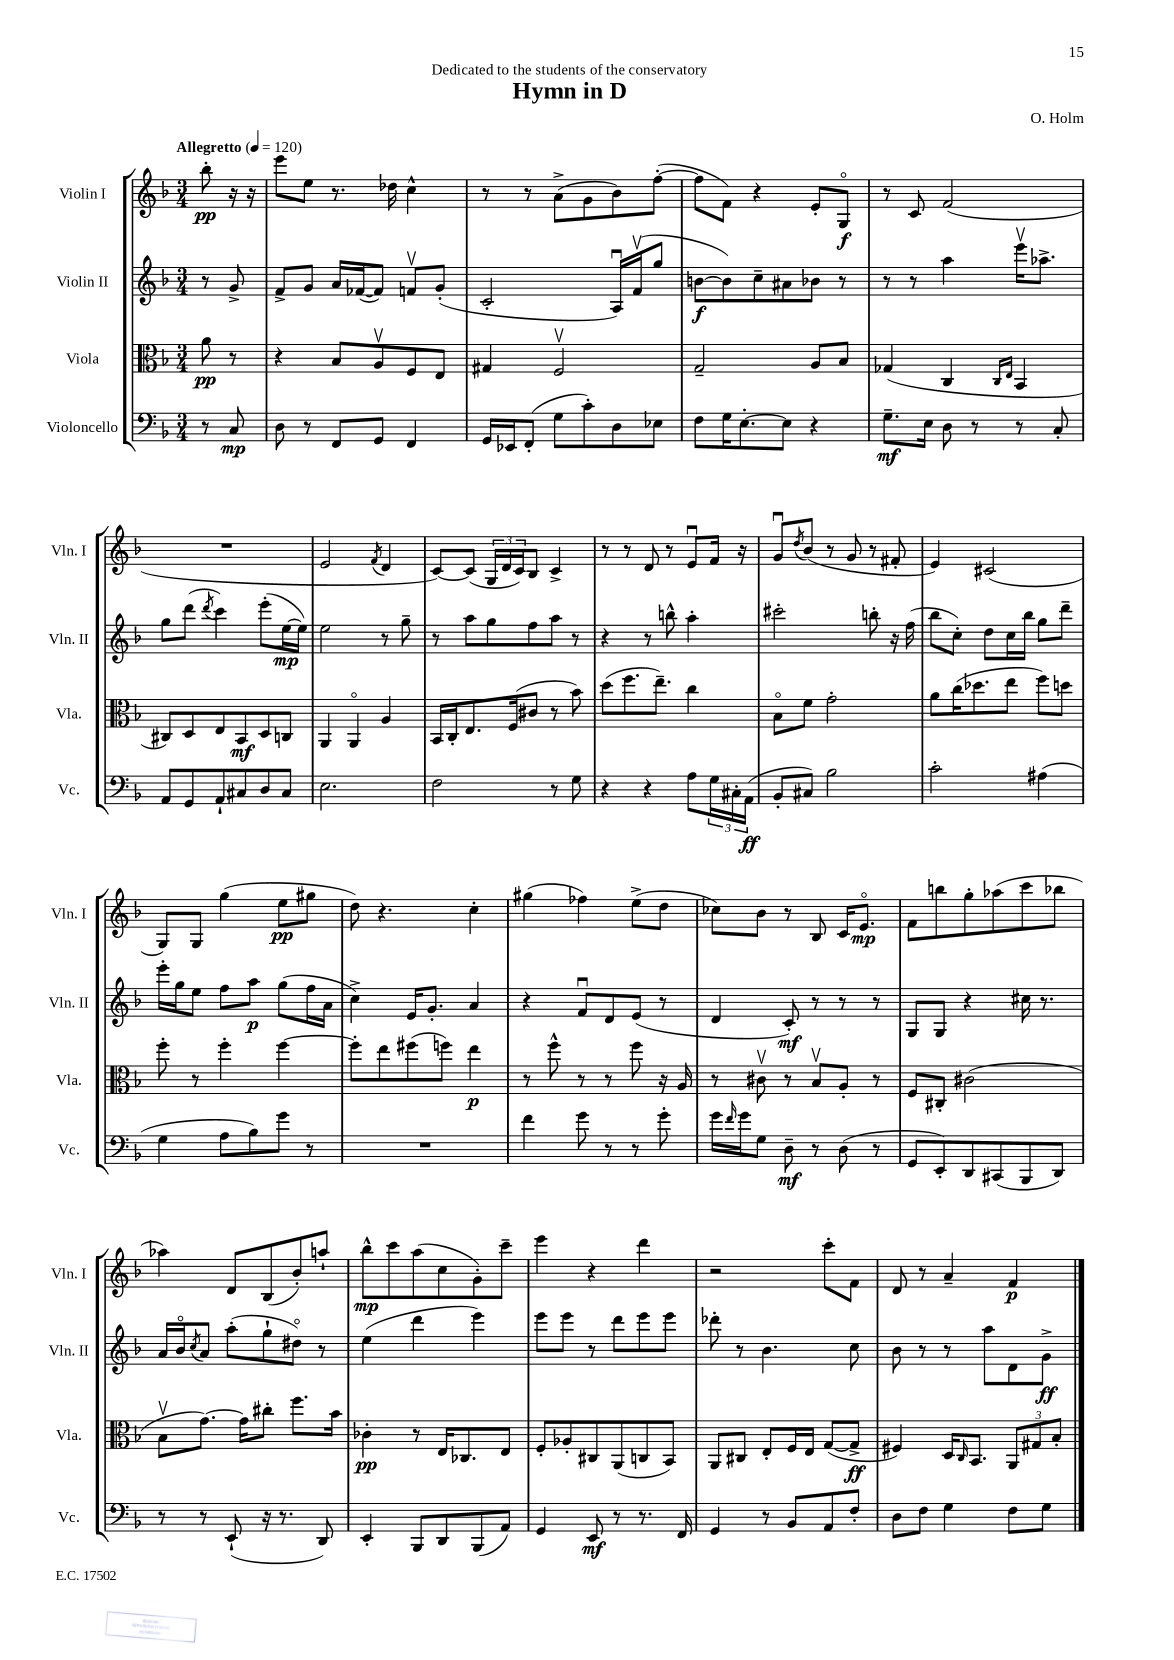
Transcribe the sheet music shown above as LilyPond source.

\header { title = "Hymn in D" composer = "O. Holm" dedication = "Dedicated to the students of the conservatory" }
<<
\new StaffGroup <<
\new Staff = "s0" \with { instrumentName = "Violin I" shortInstrumentName = "Vln. I" } {
    \clef treble \key f \major \numericTimeSignature \time 3/4 \partial 4 \tempo "Allegretto" 4 = 120
    bes''8-.\pp r16 r16 |
    e'''8 e''8 r8. des''16 c''4-^ |
    r8 r8 a'8->( g'8 bes'8) f''8~-.( |
    f''8 f'8) r4 e'8-. g8\flageolet\f |
    r8 c'8 f'2( |
    R2. |
    e'2 \acciaccatura { f'8 } d'4 |
    c'8~) c'8( \tuplet 3/2 { g16 d'16 c'16) } bes8 c'4-> |
    r8 r8 d'8 r8 e'8\downbow f'16 r16 |
    g'8\downbow \acciaccatura { d''8 } bes'8( r8 g'8 r8 fis'8-. |
    e'4) cis'2( |
    g8) g8 g''4( e''8\pp gis''8 |
    d''8) r4. c''4-. |
    gis''4( fes''4) e''8->( d''8 |
    ces''8) bes'8 r8 bes8 c'16 e'8.\flageolet\mp |
    f'8 b''8 g''8-. aes''8( c'''8 bes''8 |
    aes''4) d'8 bes8( bes'8-.) a''8-! |
    bes''8-^\mp c'''8 a''8( c''8 g'8-.) c'''8-- |
    e'''4 r4 d'''4 |
    r2 c'''8-. f'8 |
    d'8 r8 a'4-- f'4\p \bar "|." |
}
\new Staff = "s1" \with { instrumentName = "Violin II" shortInstrumentName = "Vln. II" } {
    \clef treble \key f \major \numericTimeSignature \time 3/4 \partial 4
    r8 g'8-> |
    f'8-> g'8 a'16 fes'16~( fes'8) f'8\upbow g'8-.( |
    c'2-. a16\downbow) f'16\upbow( g''8 |
    b'8~\f b'8) c''8-- ais'8 bes'8 r8 |
    r8 r8 a''4 e'''16\upbow aes''8.-> |
    g''8 d'''8( \acciaccatura { d'''8 } c'''4) e'''8-.( e''16~\mp e''16) |
    e''2 r8 g''8-- |
    r8 a''8 g''8 f''8 a''8 r8 |
    r4 r8 b''8-^ a''4-. |
    cis'''2-. b''8-. r16 f''16( |
    bes''8 c''8-.) d''8 c''16 bes''16 g''8 d'''8-- |
    e'''16-. g''16 e''8 f''8 a''8\p g''8( f''16 a'16 |
    c''4->) e'16 g'8.-. a'4 |
    r4 f'8\downbow d'8 e'8( r8 |
    d'4 c'8-.\mf) r8 r8 r8 |
    g8 g8 r4 cis''16 r8. |
    a'16 bes'16\flageolet \acciaccatura { c''8 } a'8 a''8-.( g''8-! dis''8\flageolet) r8 |
    e''4( d'''4 e'''4) |
    e'''8 e'''8 r8 d'''8 e'''8 e'''8 |
    des'''8-. r8 bes'4. c''8 |
    bes'8 r8 r8 a''8 d'8 g'8->\ff \bar "|." |
}
\new Staff = "s2" \with { instrumentName = "Viola" shortInstrumentName = "Vla." } {
    \clef alto \key f \major \numericTimeSignature \time 3/4 \partial 4
    a'8\pp r8 |
    r4 bes8 a8\upbow f8 e8 |
    gis4 f2\upbow |
    g2-- a8 bes8 |
    ges4( c4 \grace { c16 e16 } bes,4 |
    cis8) d8 e8 bes,8\mf d8 c8 |
    a,4 a,4\flageolet a4 |
    bes,16 c16-. e8. f16( cis'8 r8 bes'8) |
    d''8( f''8. e''8.--) c''4 |
    bes8\flageolet f'8 g'2-. |
    a'8 c''16( des''8. e''8 f''8) d''8 |
    f''8-. r8 f''4-. f''4~ |
    f''8-. e''8 fis''8( f''8) e''4\p |
    r8 f''8-^ r8 r8 f''8 r16 a16 |
    r8 cis'8\upbow r8 bes8\upbow a8-. r8 |
    f8 cis8-. cis'2( |
    bes8\upbow g'8.~) g'16 cis''8-. f''8. bes'16 |
    ces'4-.\pp r8 e16 ces8. e8 |
    f8-. aes8-. cis8 a,8( c8 bes,8) |
    a,8 cis8 e8-. f16 e16 g8~( g8->\ff |
    fis4) d16 \grace { c16 } bes,8. \tuplet 3/2 { a,8 gis8 bes8-. } \bar "|." |
}
\new Staff = "s3" \with { instrumentName = "Violoncello" shortInstrumentName = "Vc." } {
    \clef bass \key f \major \numericTimeSignature \time 3/4 \partial 4
    r8 c8\mp |
    d8 r8 f,8 g,8 f,4 |
    g,16 ees,16 f,8-.( g8 c'8-.) d8 ees8 |
    f8 g16 e8.~-. e8 r4 |
    g8.--\mf e16 d8 r8 r8 c8-. |
    a,8 g,8 a,8-! cis8 d8 cis8 |
    e2. |
    f2 r8 g8 |
    r4 r4 a8 \tuplet 3/2 { g16 cis16-. a,16\ff( } |
    bes,8-. cis8) bes2 |
    c'2-. ais4( |
    g4 a8 bes8) g'8 r8 |
    R2. |
    f'4 g'8 r8 r8 g'8-. |
    g'16 \grace { f'16 } g'16 g8 d8--\mf r8 d8( r8 |
    g,8 e,8-.) d,8 cis,8( bes,,8 d,8) |
    r8 r8 e,8-!( r16 r8. d,8) |
    e,4-. bes,,8 d,8 bes,,8( a,8) |
    g,4 e,8\mf r8 r8. f,16 |
    g,4 r8 bes,8 a,8 f8-. |
    d8 f8 g4 f8 g8 \bar "|." |
}
>>
>>
\layout { \context { \Score \remove "Bar_number_engraver" } }
